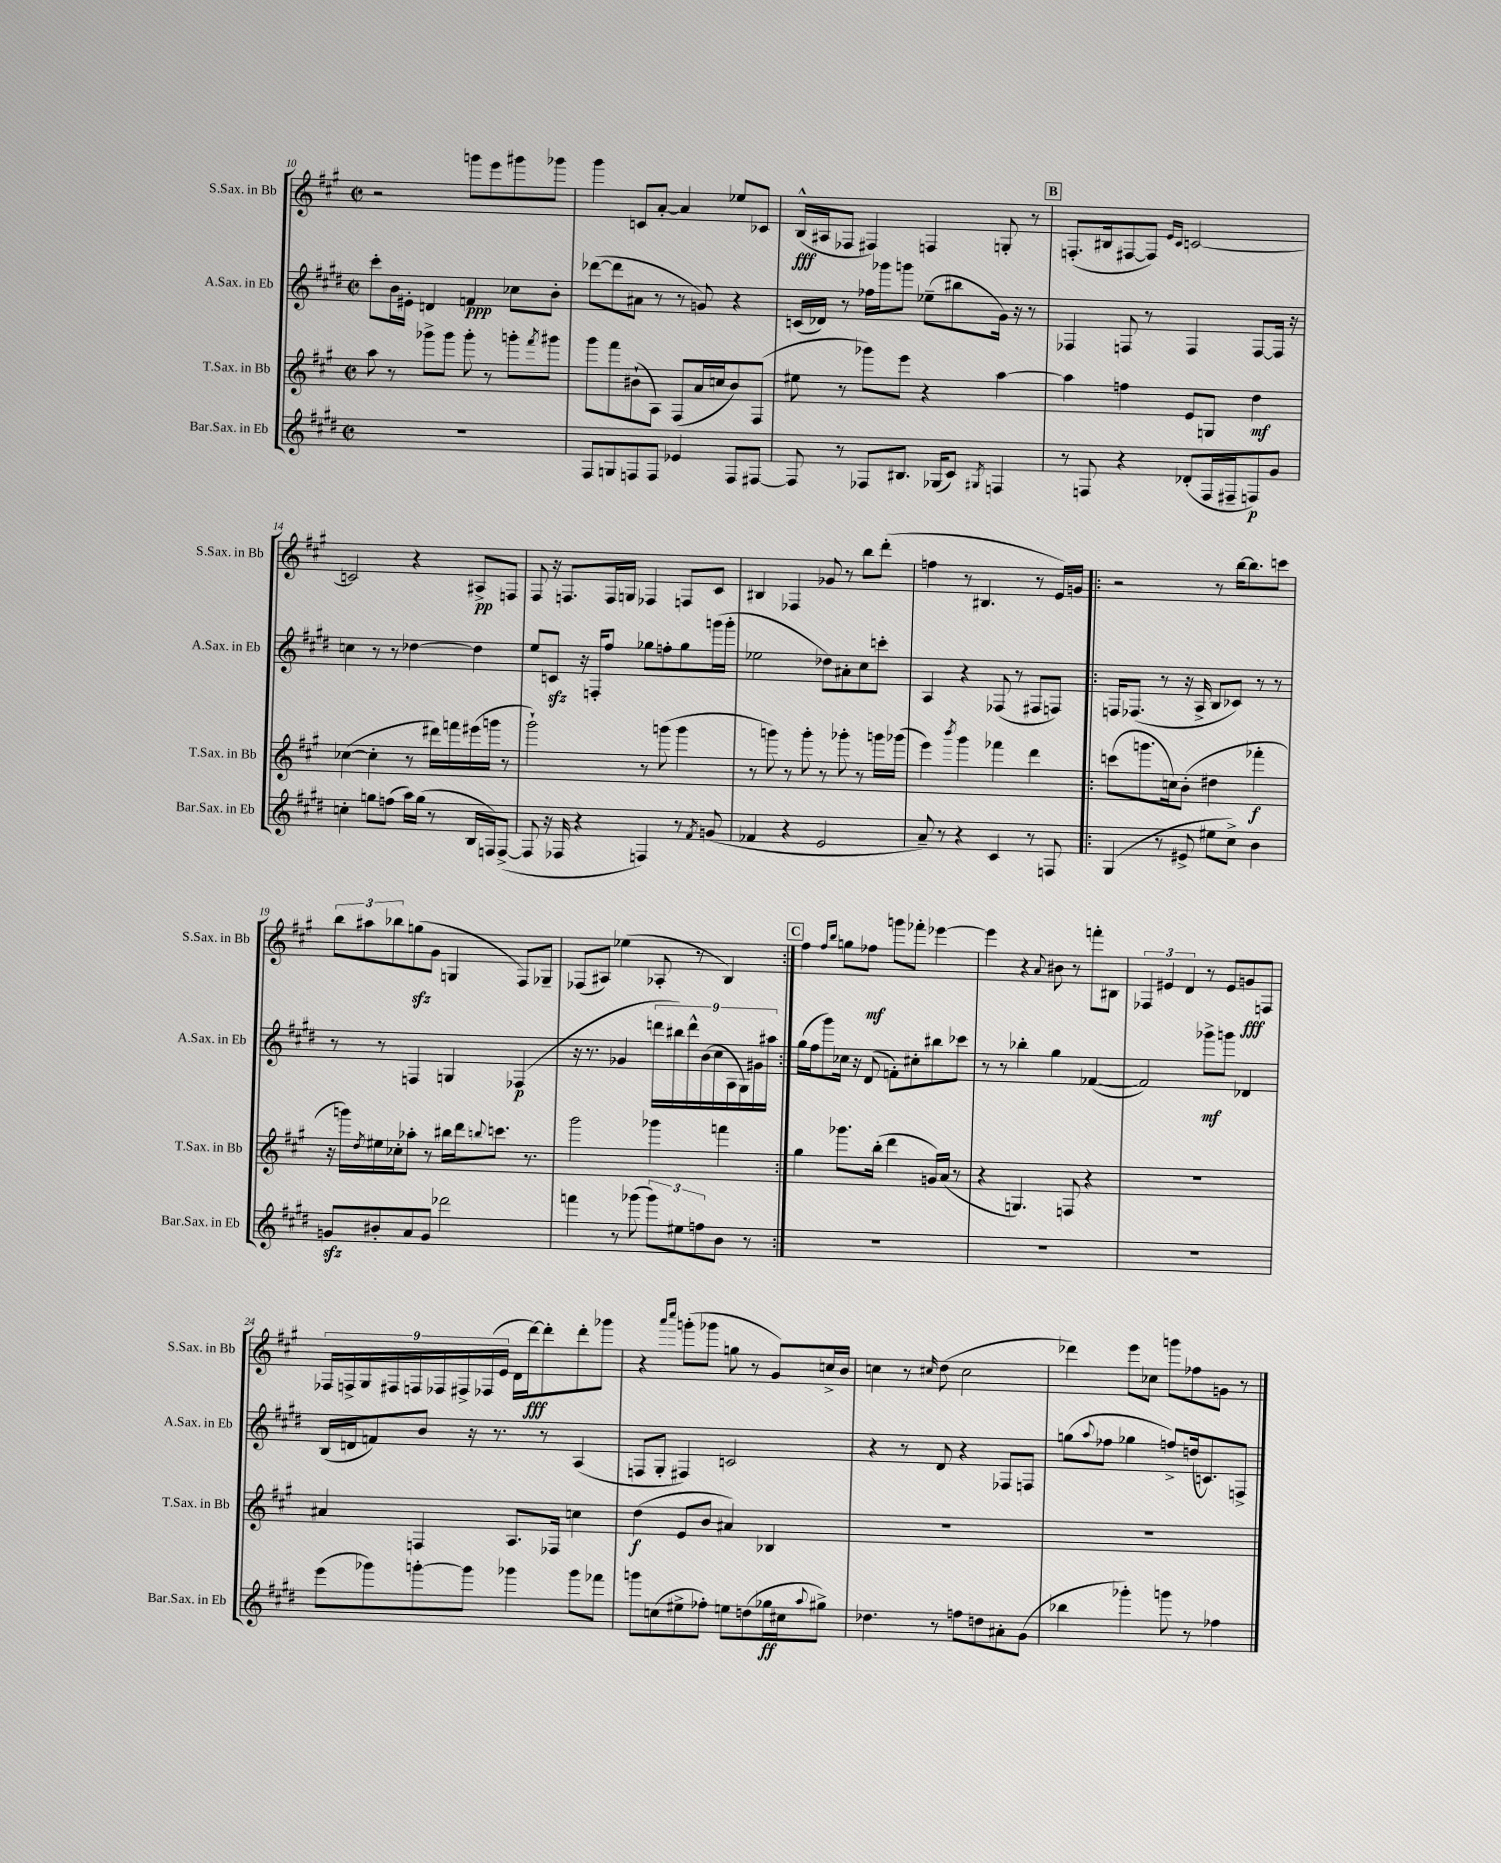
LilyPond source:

<<
\new StaffGroup <<
\new Staff = "s0" \with { instrumentName = "S.Sax. in Bb" shortInstrumentName = "S.Sax. in Bb" } {
    \clef treble \key a \major \defaultTimeSignature \time 2/2
    r2 g'''8 e'''8 gis'''8 ges'''8 |
    gis'''4 c'8 a'8~-. a'4 ees''8 ces'8 |
    b16-^\fff( ais16 fes8 fis4) f4 g8-. r8 |
    \mark \markup { \box "B" } f8.-.( bis16 fis8~ fis8) \grace { e'16 cis'16 } c'2~ |
    c'2 r4 ais8->\pp f8 |
    fis8 r16 f8. f16 g16 fes4 f8 cis'8 |
    bis4 fes4 ges'8 r8 b''8 d'''8-.( |
    f''4 r8 bis4. r8 e'16) g'16 |
    \repeat volta 2 { r2 r8 b''16~ b''8. c'''8 |
    \tuplet 3/2 { b''8 ais''8 bes''8 } g''8\sfz( gis'8 g4 fis8) ges8-- |
    fes8( ais8) ees''4( aes8-. r8 b4) | }
    \mark \markup { \box "C" } fis''4 \grace { fis''16 b''16 } g''8 fes''8\mf g'''8 fes'''8-. ees'''4~ |
    ees'''4 r4 \appoggiatura { a'8 } bis'8 r8 f'''8-. bis8 |
    \tuplet 3/2 { fes4 eis'4 d'4 } r8 eis'8 g'8\fff f8 |
    \tuplet 9/8 { fes16 f16-> gis16 fis16 f16 fes16 fis16-> fes16( e'16 } d'16 d'''16~\fff) d'''8-. d'''8-. ges'''8 |
    r4 \grace { a'''16 cis''''16 } g'''8-.( ges'''8 g''8 r8 gis'8) c''16-> b'16 |
    c''4 r8 \grace { cis''16 } d''8( cis''2 |
    des'''4) e'''8 ces''8 g'''8 fes''8 g'8 r8 \bar "|." |
}
\new Staff = "s1" \with { instrumentName = "A.Sax. in Eb" shortInstrumentName = "A.Sax. in Eb" } {
    \clef treble \key e \major \defaultTimeSignature \time 2/2
    cis'''8-. b'16 eis'16-. d'4 f'4\ppp ces''8 b'8-. |
    des'''8~( des'''8 ais'8 r8 r8 g'8) r4 |
    c'16( des'16) r8 fes''16 ges'''16 g'''8 ees''8--( bis''8 gis'16) r16 r8 |
    \mark \markup { \box "B" } fes4 f8 r8 f4 f8~ f16 r16 |
    c''4 r8 r8 des''4~ des''4 |
    e''8 c'8\sfz r16 f16-. fis''8 ges''8 f''8-. ges''8 g'''16( g'''16-. |
    ees''2 des''8) ais'8-. cis''8 c'''8-. |
    a4 r4 fes8( r8 fis8 f8) |
    \repeat volta 2 { f16 fes8.( r8 r16 a16-> b8 ces'8) r8 r8 |
    r8 r8 f4 g4 fes4\p( |
    r16 r8. ges'4 \tuplet 9/8 { d'''16 bis''16) d'''16-^ b'16( cis''16 a16 gis16) gis'16 ais''16 } | }
    \mark \markup { \box "C" } gis''16( fis''16 gis'''8) ces''16 r16 dis'8( f'8-.) cis''8-. bis''8 ces'''8 |
    r8 r8 bes''4-. gis''4 fes'4~( |
    fes'2) ges'''8->\mf g'''8 des'4 |
    b16( d'16 f'8) b'8 r16 r8. r8 a4( |
    f8 gis8-. fis4) c'2 |
    r4 r8 dis'8 r4 fes8 f8 |
    g''8( \appoggiatura { a''8 } fes''8 ges''4 f''8->) d''16( c'8.) f8-> \bar "|." |
}
\new Staff = "s2" \with { instrumentName = "T.Sax. in Bb" shortInstrumentName = "T.Sax. in Bb" } {
    \clef treble \key a \major \defaultTimeSignature \time 2/2
    a''8 r8 ges'''8-> ges'''8 ges'''8-. r8 g'''8-. \acciaccatura { fis'''8 } gis'''8 |
    gis'''8 fis'''8 bis'8-!( a8) fis8( a'16 c''16 bis'8) fis8( |
    eis''8 r8 ges'''8) e'''8 r4 a''4~ |
    \mark \markup { \box "B" } a''4 f''4 e'8 g8 d''4\mf |
    ces''4~( ces''4-. r8 dis'''16) f'''16 eis'''16( g'''16 r8 |
    gis'''2-!) r8 g'''8( g'''4 |
    r8 g'''8) r8 g'''8-. r8 ges'''8-. r8 g'''16 ges'''16( |
    e'''4) \acciaccatura { b'''8 } gis'''4 fes'''4 d'''4 |
    \repeat volta 2 { c'''8( g'''8. c''16) b'8-.( dis''4 fes'''4-.\f |
    r16 g'''16) \acciaccatura { d''8 } eis''16 ces''16-. aes''8-. r8 bis''16 d'''16 \appoggiatura { b''8 } c'''8. r8. |
    gis'''2 ges'''4 f'''4 | }
    \mark \markup { \box "C" } gis''4 ges'''8. b''16-.( d'''4 g'16) a'16( r8 |
    r4 g4.) f8 r4 |
    R1 |
    ais'4 f4 a8. fes16 c''4 |
    d''4\f( e'8 b'8 ais'4) bes4 |
    R1 |
    R1 \bar "|." |
}
\new Staff = "s3" \with { instrumentName = "Bar.Sax. in Eb" shortInstrumentName = "Bar.Sax. in Eb" } {
    \clef treble \key e \major \defaultTimeSignature \time 2/2
    R1 |
    fis8 g8 f8 f8 ees'4 f8 fis8~ |
    fis8 r8 fes8 bis8. ges16( cis'8) \acciaccatura { gis8 } f4 |
    \mark \markup { \box "B" } r8 f8 r4 des'8-.( f16 fis16-- f8\p) gis'8 |
    c''4-. g''8 f''8( a''16) g''16( r8 b16 f16) f8~->( |
    f8 r16 fes16 r4 f4) r8 \acciaccatura { fis'8 } g'8( |
    fes'4 r4 e'2 |
    a'8--) r8 r4 cis'4 r8 f8 |
    \repeat volta 2 { gis4( r8 eis'8-> eis''8 cis''8->) b'4 |
    g'8\sfz bis'8-. a'8 g'8 des'''2 |
    f'''4 r8 ges'''8( \tuplet 3/2 { ges'''8) eis''8 f''8 } b'8 r8 | }
    \mark \markup { \box "C" } R1 |
    R1 |
    R1 |
    e'''8( ges'''8) g'''8~-. g'''8 ges'''4 ges'''8 fes'''8 |
    g'''8 c''8( eis''8-> fes''8-.) e''8 d''8( ges''16\ff cis''16 \appoggiatura { a''8 } gis''8->) |
    des''4. r8 f''8 d''8 ais'8-. gis'8( |
    bes''4 ges'''4-.) g'''8 r8 fes''4 \bar "|." |
}
>>
>>
\layout { \context { \Score currentBarNumber = #10 } }
